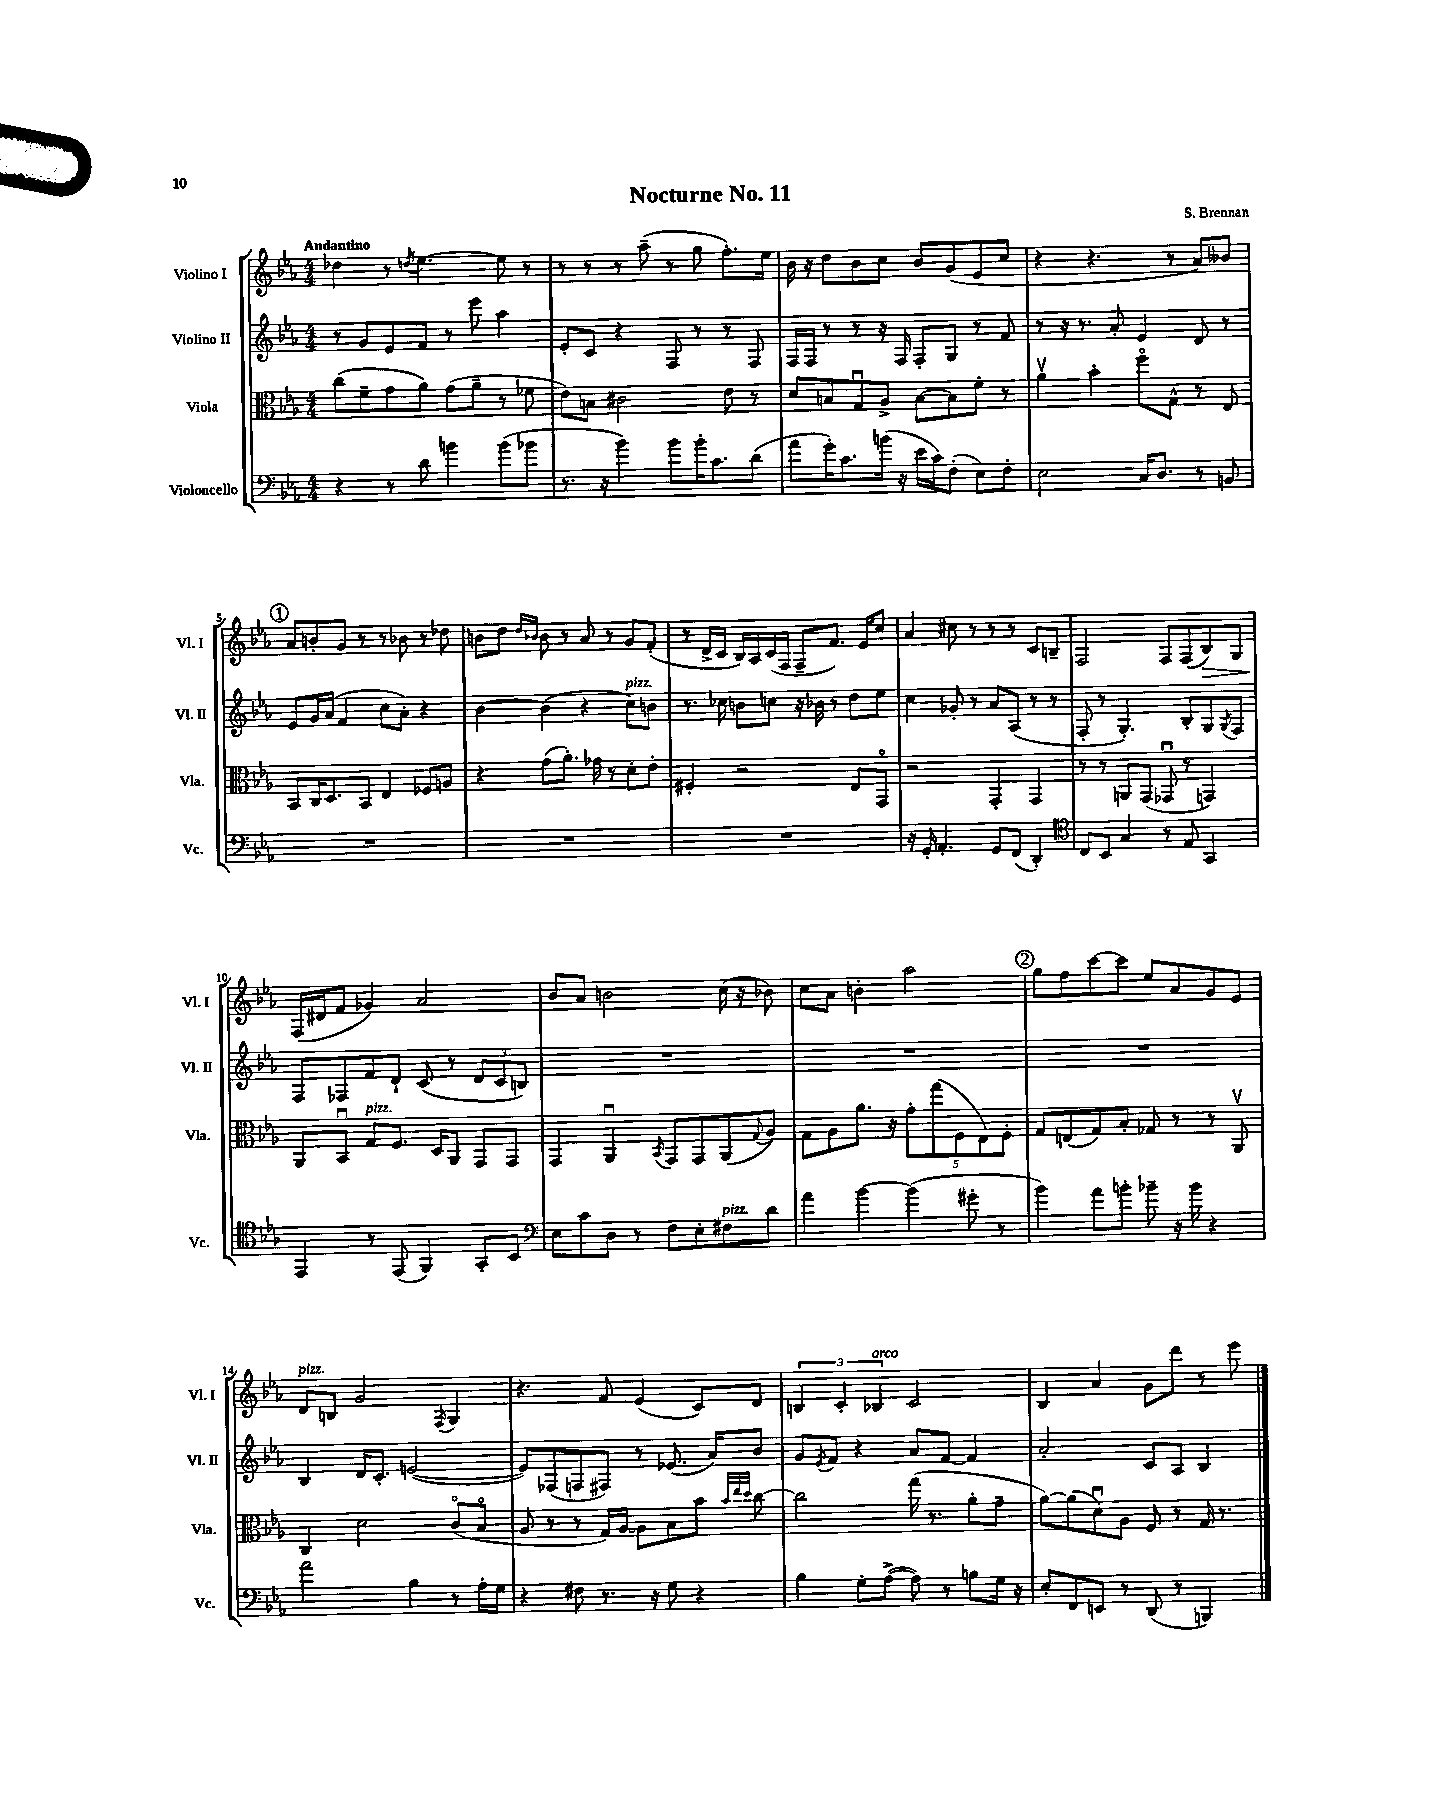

**kern	**kern	**kern	**kern
*staff4	*staff3	*staff2	*staff1
*clefF4	*clefC3	*clefG2	*clefG2
*k[b-e-a-]	*k[b-e-a-]	*k[b-e-a-]	*k[b-e-a-]
*M4/4	*M4/4	*M4/4	*M4/4
4r	(8cc	8r	4dd-
.	8f~	8g	.
8r	8g	8e-	8r
.	.	.	8qdd
8d	8a-)	8f	[4.ee-
4b	(8g	8r	.
.	8a-~	8eee-	.
(8b	8r	4aa-	8ee-]
8b-	8f-	.	8r
=	=	=	=
8.r	8e-)	8e-'	8r
.	8B	8c	8r
16r	.	.	.
4b-)	2c#	4r	8r
.	.	.	(8aa-~
8b-	.	8F	8r
16b-'	.	8r	8gg
8.c	.	.	.
.	8e-	8r	8.ff')
(8d	8r	8F	.
.	.	.	16ee-
=	=	=	=
8a-	8d	16F	16b-
.	.	16F	16r
16g')	8B	8r	8dd
8.c	.	.	.
.	8Gu	8r	8b-
(16b	8A-^	16r	8cc
16r	.	16F	.
16e-	[8B	8F'	8b-
16c)	.	.	.
(8F'	8B]	8G	(8g
8E-)	8f'	8r	8e-
8F'	8r	8f	8cc
=	=	=	=
2E-	4a-v	8r	4r
.	.	16r	.
.	.	8.r	.
.	4b-'	.	4.r
.	.	8a-'	.
16C	8ffo	4e-	.
8.D	.	.	.
.	8G^^	.	8r
8r	8r	8d	8a-)
8BB	8E-	8r	8b--
=	=	=	=
1r	8BB-	8e-	8a-
.	16C	16g	8b'
.	8.D	(16a-	.
.	.	4f	8g
.	8BB-	.	8r
.	4E-	8cc	8r
.	.	8a-')	8b-
.	8F-	4r	8r
.	8A	.	8dd-
=	=	=	=
1r	4r	[4b-	8b
.	.	.	8dd
.	.	.	16qqdd
.	.	.	16qqb-
.	(8g	(4b-]	8b-
.	8.a-')	.	8r
.	.	4r	8a-
.	16g-	.	.
.	8r	.	8r
.	8d'	8cc)	8g
.	8e-'	8b	(8f'
=	=	=	=
1r	4F#'	8.r	8r
.	.	.	16d^
.	.	16cc-	16c
.	2r	8b	16B-)
.	.	.	16A-
.	.	8cc	(16c
.	.	.	16F
.	.	16r	8F~
.	.	16b-	.
.	.	8r	8.f)
.	8E-	8dd	.
.	.	.	16e-
.	8GGo	8ee-	8cc
=	=	=	=
16r	2r	4cc	4a-
16GG'	.	.	.
4.AA-'	.	.	.
.	.	8g-'	8cc#
.	.	8r	8r
8GG	4GG'	8a-	8r
(8FF	.	(8A-	8r
4DD')	4GG	8r	8c
.	.	8r	8B~
=	=	=	=
*clefC4	*	*	*
8C	8r	8F'	2F
8BB-	8r	8r	.
4G	8AA	4.G')	.
.	(8GG	.	.
8r	8GG-u	.	8F
8E-	8r	8B-'	(8F
4GG	4GG)	8G	8B-)
.	.	8qG	.
.	.	8F	8G
=	=	=	=
4EE-	8AA-	8F	(16F
.	.	.	16d#
.	8BB-u	8F-	8f
8r	8G	8f	4g-)
(8EE-	8.F	8d`	.
4FF)	.	(8c	2a-
.	16D	.	.
.	8AA-	8r	.
8GG'	8GG	12d	.
.	.	12c	.
8BB-	8GG	.	.
.	.	12B)	.
=	=	=	=
*clefF4	*	*	*
8E-	4GG	1r	8b-
8c	.	.	8a-
8D	4AA-u	.	2b
8r	.	.	.
.	8qBB-	.	.
8F	8GG	.	.
8E-'	8GG	.	.
8F#	(8AA-	.	(16cc
.	.	.	16r
.	8qqG	.	.
8d	8A-)	.	8b-)
=	=	=	=
4a-	8G	1r	8cc
.	8A-	.	8a-
[4b-	8.a-	.	4b'
.	16r	.	.
(4b-]	10g'	.	2aa-
.	(10gg	.	.
.	10F	.	.
8g#'	.	.	.
.	10E-)	.	.
8r	.	.	.
.	10F'	.	.
=	=	=	=
4b-)	8G	1r	8gg
.	(8E	.	8ff
8a-	8G)	.	[8ccc
8b'	8B-'	.	8ccc]
8b-~	8G-	.	8ee-
16r	8r	.	8a-
16b-	.	.	.
4r	8r	.	8g
.	8AA-v	.	8e-
=	=	=	=
2a-	4C	4B-	8d
.	.	.	8B
.	2d	16d	2g
.	.	8.c'	.
4B-	.	([2e	.
.	.	.	8qF
8r	(8co	.	4G
16A-'	8B-o	.	.
16G	.	.	.
=	=	=	=
4r	8A-	8e])	4.r
.	8r	(8F-	.
8F#	8r	8F	.
8.r	16G)	8F#)	8f
.	[16A-	.	.
.	8A-]	8r	(4e-
16r	.	.	.
8G	8B-	(8.e-	.
4r	8b-	.	8c)
.	.	16a-)	.
.	32qqb-	.	.
.	32qqee-	.	.
.	32qqdd	.	.
.	[8cc	8b-	8d
=	=	=	=
4B-	2cc]	8g	6B
.	.	8qe-	.
.	.	8f	.
.	.	.	6c'
8G'	.	4r	.
.	.	.	6B-
([8A-^	.	.	.
8A-])	(16gg	8a-	2c
.	8.r	.	.
8r	.	[8f	.
8B	8a-'	4f]	.
16G	8g~	.	.
16r	.	.	.
=	=	=	=
8E-'	[8a-)	2a-'	4B-
8FF	(8a-]	.	.
8EE	8du)	.	4a-
8r	8A-	.	.
(8DD	8F	8c	8g
8r	8r	8A-	8ddd
4BBB)	16G	4B-	8r
.	8.r	.	.
.	.	.	8eee-
==	==	==	==
*-	*-	*-	*-
